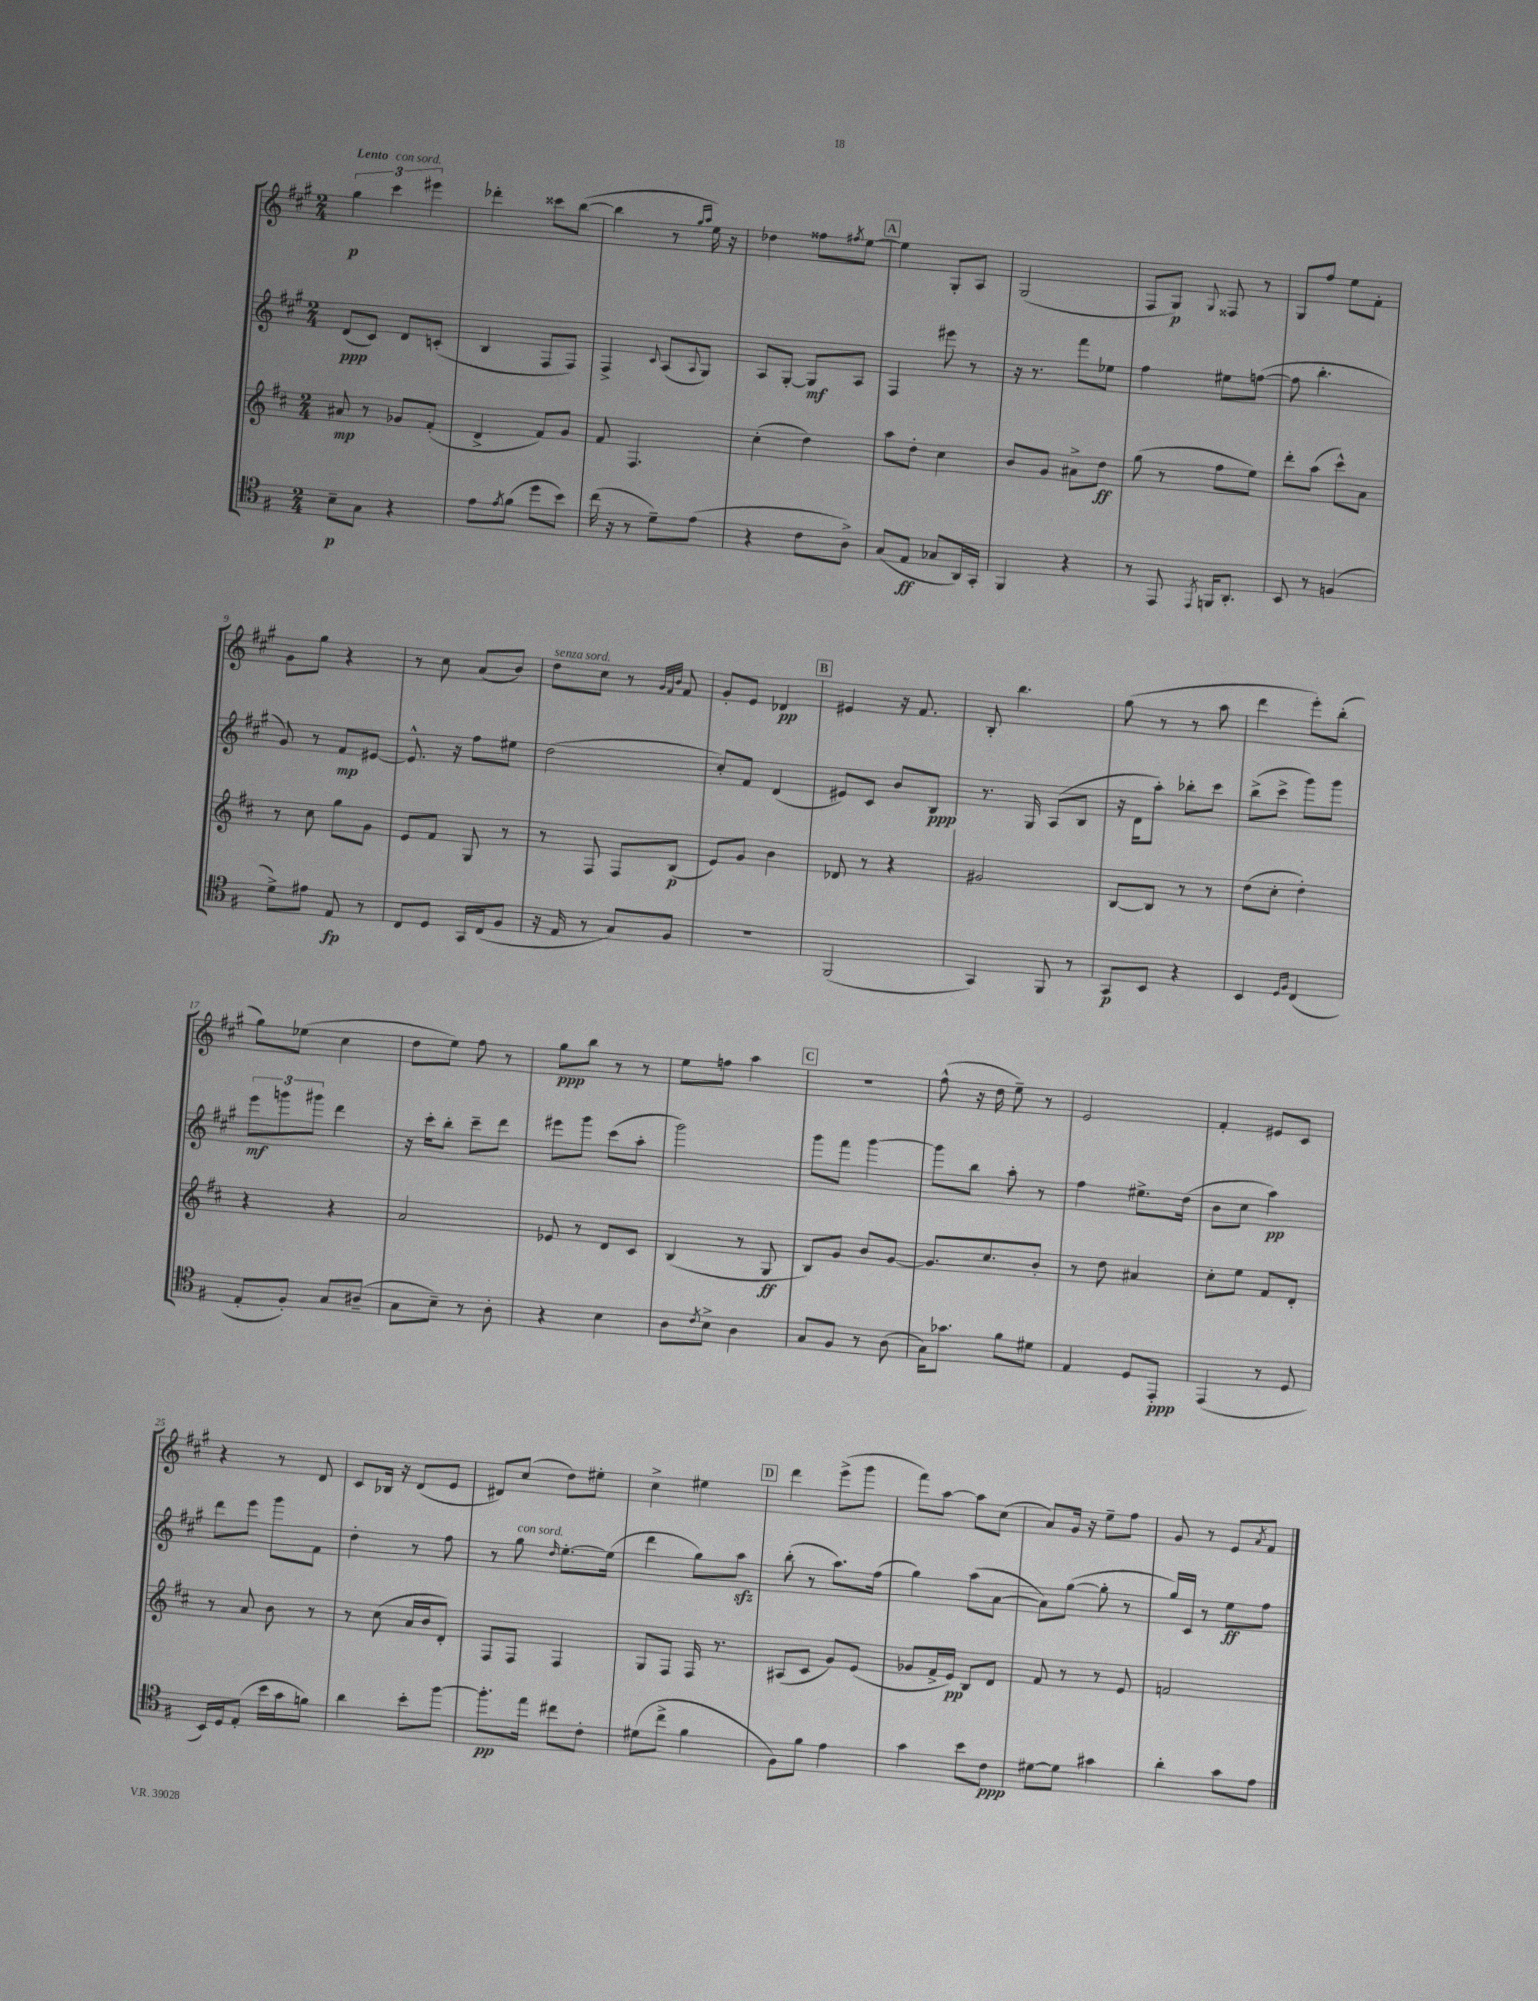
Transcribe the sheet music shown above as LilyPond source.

<<
\new StaffGroup <<
\new Staff = "s0" {
    \clef treble \key a \major \numericTimeSignature \time 2/4 \tempo "Lento"
    \tuplet 3/2 { gis''4\p cis'''4^\markup { \italic "con sord." } eis'''4 } |
    des'''4-. cisis'''8 b''8~( |
    b''4 r8 \grace { gis''16 a''16 } e''16) r16 |
    des''4 fisis''8 \acciaccatura { fis''8 } e''8~ |
    \mark \markup { \box "A" } e''4 gis8-. a8 |
    gis2( |
    fis8 gis8\p) \appoggiatura { gis8 } fisis8 r8 |
    gis8 fis''8 e''8 fis'8-. |
    gis'8 gis''8 r4 |
    r8 cis''8 a'8( b'8) |
    d''8^\markup { \italic "senza sord." } cis''8 r8 \grace { gis'32 fis'32 b'32 } fis'8 |
    gis'8-. e'8 des'4\pp |
    \mark \markup { \box "B" } eis'4 r16 fis'8. |
    b8-. b''4. |
    gis''8( r8 r8 a''8 |
    d'''4 e'''8-.) b''8-.( |
    gis''8) ees''8( cis''4 |
    d''8 e''8) fis''8 r8 |
    gis''8\ppp b''8 r8 r8 |
    e''8 f''8 a''4 |
    \mark \markup { \box "C" } r2 |
    fis''8-^( r16 d''16 e''8--) r8 |
    e'2 |
    fis'4-. eis'8 cis'8 |
    r4 r8 d'8 |
    cis'8 bes16 r16 d'8( e'8 |
    dis'8) cis''8( d''8) eis''8-. |
    cis''4-> eis''4 |
    \mark \markup { \box "D" } d'''4 e'''8->( gis'''8 |
    fis'''8) a''8~ a''8 cis''8( |
    a'8) gis'16 r16 e''8-- fis''8 |
    gis'8 r8 e'8 \acciaccatura { a'8 } fis'8 \bar "|." |
}
\new Staff = "s1" {
    \clef treble \key a \major \numericTimeSignature \time 2/4
    d'8\ppp( cis'8) d'8 c'8-.( |
    b4 fis8 fis8) |
    fis4-> \appoggiatura { cis'8 } a8( \appoggiatura { a8 } gis8) |
    a8 gis8~-. gis8\mf a8 |
    \mark \markup { \box "A" } fis4 eis'''8 r8 |
    r16 r8. fis'''8 ees''8 |
    fis''4 eis''8 f''8~( |
    f''8 b''4.-. |
    gis'8) r8 fis'8\mp eis'8~ |
    eis'8.-^ r16 fis''8 eis''8 |
    d''2( |
    cis''8-.) fis'8 d'4( |
    \mark \markup { \box "B" } eis'8) cis'8 b'8 b8\ppp |
    r8. gis16 a8( b8 |
    r16 d'16 a''8-.) bes''8-. cis'''8 |
    b''8->( cis'''8-> gis'''8) gis'''8 |
    \tuplet 3/2 { e'''8\mf g'''8 gis'''8 } d'''4 |
    r16 cis'''16-. b''8-. cis'''8-- d'''8 |
    eis'''8 gis'''8 cis'''8( a''8-. |
    gis'''2) |
    \mark \markup { \box "C" } gis'''8 fis'''8 gis'''4~ |
    gis'''8 b''8 a''8-. r8 |
    fis''4 eis''8.-> d''16( |
    b'8 cis''8 a''4\pp) |
    d'''8 e'''8 gis'''8 fis'8 |
    d''4-. r8 fis''8 |
    r8 gis''8^\markup { \italic "con sord." } \grace { d''16 } e''8.~-. e''16( |
    d'''4 gis''8) a''8\sfz |
    \mark \markup { \box "D" } b''8-.( r8 a''8.) fis''16( |
    gis''4) a''8( a'8~ |
    a'8) gis''8~( gis''8-. r8 |
    gis''16) cis'16 r8 e''8\ff fis''8 \bar "|." |
}
\new Staff = "s2" {
    \clef treble \key d \major \numericTimeSignature \time 2/4
    ais'8\mp r8 ges'8 fis'8-.( |
    d'4-> fis'8) g'8 |
    fis'8 fis4. |
    cis''4-.( d''4) |
    \mark \markup { \box "A" } a''8 d''8-. cis''4 |
    b'8 g'8 ais'8-> d''8\ff |
    g''8( r8 fis''8 e''8) |
    d'''8-. a''8( cis'''8-^) a'8 |
    r8 cis''8 g''8 g'8 |
    e'8 fis'8 g8 r8 |
    r8 fis8 fis8 b8\p( |
    e'8) g'8 b'4 |
    \mark \markup { \box "B" } des'8 r8 r4 |
    gis'2 |
    b8~ b8 r8 r8 |
    d''8( cis''8-. d''4-.) |
    r4 r4 |
    a'2 |
    ees'8 r8 d'8 cis'8 |
    b4( r8 g8\ff |
    \mark \markup { \box "C" } b8) g'8 b'8 g'8~ |
    g'8. cis''8. b'8-. |
    r8 d''8 ais'4 |
    cis''8-. e''8 fis'8 d'8-. |
    r8 a'8 b'8 r8 |
    r8 cis''8( a'16 b'16 d'8-.) |
    fis8 fis8 fis4 |
    g8 fis8 fis16 r8. |
    \mark \markup { \box "D" } ais8( cis'8 g'8) e'8( |
    ges'8 fis'16-> e'16\pp) b8 d'8 |
    fis'8 r8 r8 e'8 |
    f'2 \bar "|." |
}
\new Staff = "s3" {
    \clef tenor \key g \major \numericTimeSignature \time 2/4
    b8--\p g8 r4 |
    e'8 \acciaccatura { e'8 } fis'8( d''8 b'8) |
    c''16( r16 r8 d'8--) e'8( |
    r4 c'8 a8->) |
    \mark \markup { \box "A" } g8( e8\ff ges8 a,16) g,16-. |
    fis,4 r4 |
    r8 e,8 \acciaccatura { e,8 } f,16 a,8.-. |
    b,8 r8 f4( |
    d'8->) eis'8 e8\fp r8 |
    c8 d8 g,16 c16( fis8 |
    r16 e16 r8 g8) fis8 |
    R2 |
    \mark \markup { \box "B" } fis,2( |
    g,4) fis,8 r8 |
    g,8\p b,8 r4 |
    b,4 \grace { d16 fis16 } c4( |
    e8-. fis8-.) g8 ais8--( |
    g8 b8--) r8 a8-. |
    r4 b4 |
    a8 \acciaccatura { c'8 } b8-> a4 |
    \mark \markup { \box "C" } g8 fis8 r8 a8( |
    g16) ges'8. fis'8 dis'8 |
    e4 d8 e,8-.\ppp |
    e,4( r8 d8 |
    b,16) d16 e8-.( b'16 g'16 f'8) |
    a'4 b'8-. fis''8~ |
    fis''8.-.\pp e''16 cis''8 c'8-. |
    dis'8( c''8-> fis'4 |
    \mark \markup { \box "D" } fis8) fis'8 e'4 |
    g'4 b'8 c'8\ppp |
    dis'8~ dis'8 gis'4 |
    a'4-. g'8 e'8 \bar "|." |
}
>>
>>
